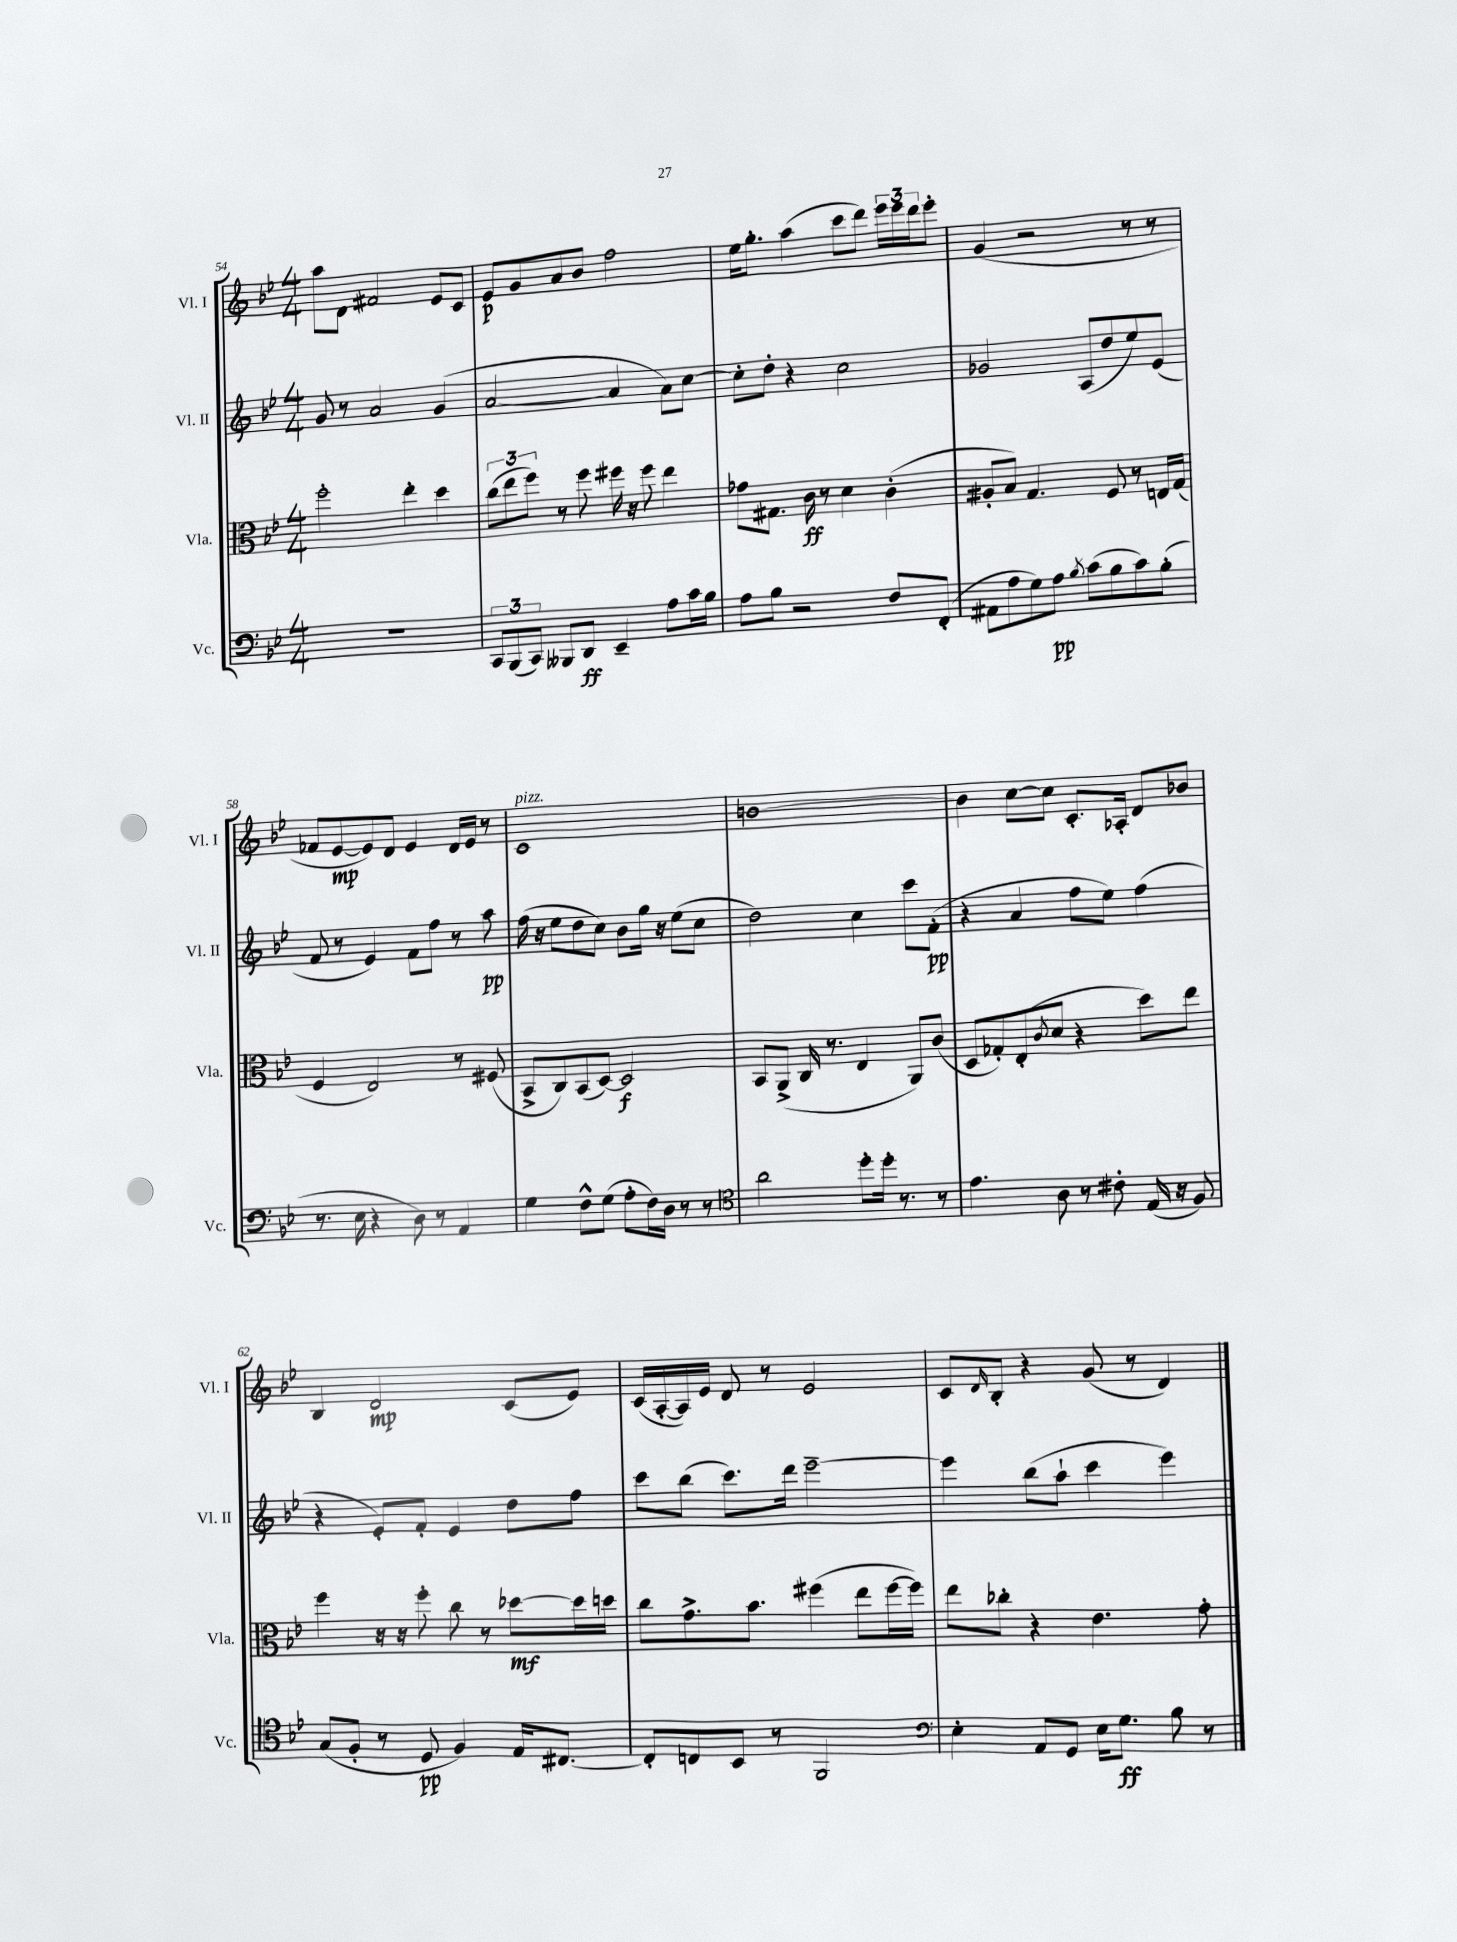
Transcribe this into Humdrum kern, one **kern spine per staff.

**kern	**kern	**kern	**kern
*staff4	*staff3	*staff2	*staff1
*clefF4	*clefC3	*clefG2	*clefG2
*k[b-e-]	*k[b-e-]	*k[b-e-]	*k[b-e-]
*M4/4	*M4/4	*M4/4	*M4/4
1r	2ff'	8g	8aa
.	.	8r	8d
.	.	2a	2f#
.	4ee-'	.	.
.	4dd	(4g	8e-
.	.	.	8c
=	=	=	=
12CC	(12cc	[2a	8e-
(12BBB-	12ee-	.	.
.	.	.	8g
12CC)	12ff)	.	.
8BBB--	8r	.	8a
8DD	8ff	.	8b-
4EE-~	16ff#	4a]	2ff
.	16r	.	.
.	8ff#	.	.
8A	4ee-	8a)	.
16c	.	[8cc	.
16B-	.	.	.
=	=	=	=
8A	8g-	8cc']	16ee-
.	.	.	8.gg'
8B-	8.G#	8dd'	.
2r	.	4r	(4aa
.	16c	.	.
.	8r	.	.
.	4d	2cc	8ccc
.	.	.	8ddd)
8F	(4c'	.	24eee-
.	.	.	24eee-
.	.	.	24ddd
(8FF'	.	.	8eee-'
=	=	=	=
8AA#	8A#'	2g-	(4g
8A	8B-)	.	.
8G)	4.G	.	2r
8A	.	.	.
8qB-	.	.	.
(8c	.	(8A	.
8B-	8F	8dd	.
8c)	8r	8ee-)	8r
(8B-'	16E	(8e-	8r
.	(16G	.	.
=	=	=	=
8.r	4F	8f	8f-
.	.	8r	[8e-
16E-	.	.	.
4r	2E-)	4e-)	8e-])
.	.	.	8d
8D)	.	8f	4e-
8r	.	8ff	.
4AA	8r	8r	16d
.	.	.	16e-
.	(8F#	8aa	8r
=	=	=	=
4G	8BB-^	(16ff	1c
.	.	16r	.
.	8C)	8ee-	.
8F^^	(8BB-	8dd	.
(8G	[8D)	8cc)	.
8A'	2D]	8b-	.
16F)	.	16gg	.
16D	.	16r	.
8r	.	(8ee-	.
8r	.	8cc	.
=	=	=	=
*clefC4	*	*	*
2a	8BB-	2dd)	[1b
.	(8AA^	.	.
.	16C	.	.
.	8.r	.	.
8dd'	4E-	4cc	.
16dd'	.	.	.
8.r	.	.	.
.	8AA)	8ccc	.
8r	(8c	(8f'	.
=	=	=	=
4.e-	8D	4r	4b]
.	8G-')	.	.
.	(8E-'	4a	[8cc
.	8qc	.	.
8A	8d	.	8cc]
8r	4r	8ff	8.c'
8c#'	.	8ee-)	.
.	.	.	16A-'
(16E-	8dd)	(4ff	8d
16r	.	.	.
8F)	8ee-	.	8b-
=	=	=	=
(8G	4ff	4r	4B-
8F'	.	.	.
8r	16r	8e-')	2d
.	16r	.	.
8D	8ff'	8f'	.
4F)	8cc	4e-	.
.	8r	.	.
16E-	[8dd-	8dd	(8c
[8.C#	.	.	.
.	16dd-]	8ff	8e-)
.	16dd	.	.
=	=	=	=
8C#']	8cc	8ccc	(16c
.	.	.	[16A'
8C	8.g^	(8bb-	16A])
.	.	.	16e-
8BB-	.	8.ccc)	8d
.	8.b-	.	.
8r	.	.	8r
.	.	16ddd	.
2FF	(4ff#	[2eee-~	2e-
.	8ee-	.	.
.	[16ff#	.	.
.	16ff#])	.	.
=	=	=	=
*clefF4	*	*	*
4E-'	8ee-	4eee-]	8c
.	.	.	16qqd
.	8cc-'	.	8B-'
8AA	4r	(8bb-	4r
8GG	.	8aa`	.
16E-	4.e-	4ccc	(8g
8.G	.	.	.
.	.	.	8r
8B-	.	4eee-)	4d)
8r	8g'	.	.
==	==	==	==
*-	*-	*-	*-
